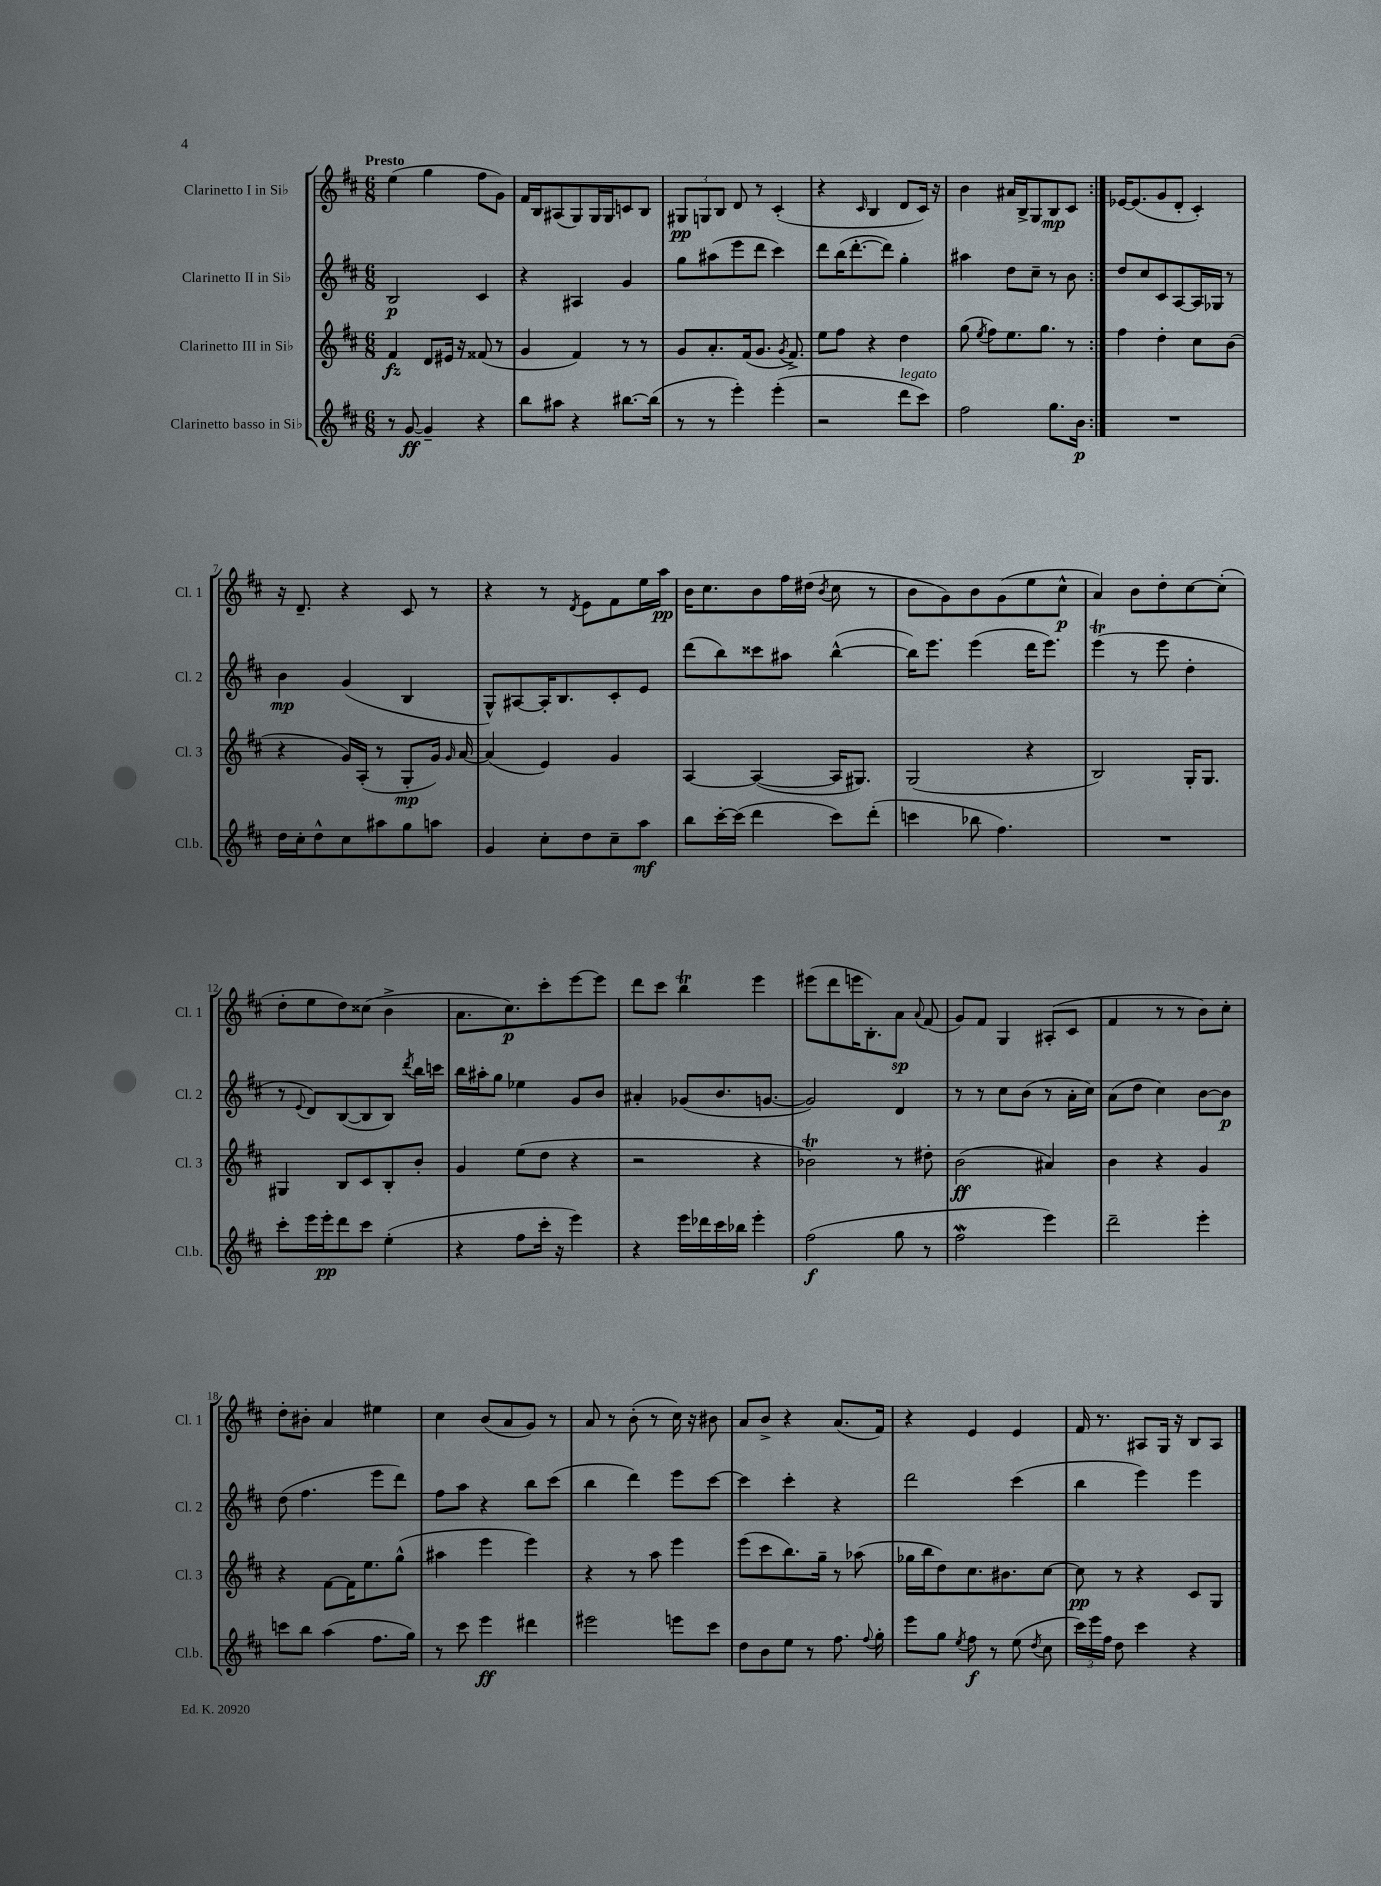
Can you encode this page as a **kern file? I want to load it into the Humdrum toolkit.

**kern	**dynam	**kern	**dynam	**kern	**dynam	**kern	**dynam
*part4	*part4	*part3	*part3	*part2	*part2	*part1	*part1
*staff4	*staff4	*staff3	*staff3	*staff2	*staff2	*staff1	*staff1
*I"Clarinetto basso in Si♭	*	*I"Clarinetto III in Si♭	*	*I"Clarinetto II in Si♭	*	*I"Clarinetto I in Si♭	*
*I'Cl.b.	*	*I'Cl. 3	*	*I'Cl. 2	*	*I'Cl. 1	*
*clefG2	*	*clefG2	*	*clefG2	*	*clefG2	*
*k[f#c#]	*	*k[f#c#]	*	*k[f#c#]	*	*k[f#c#]	*
*M6/8	*	*M6/8	*	*M6/8	*	*M6/8	*
=1	=1	=1	=1	=1	=1	=1	=1
!	!	!	!	!	!	!LO:TX:a:B:t=Presto	!
8r	.	4f#/	fz	2B/	p	(4ee\	.
[8g/	ff	.	.	.	.	.	.
4g~/]	.	8d/L	.	.	.	4gg\	.
.	.	16e#X/Jk	.	.	.	.	.
.	.	16r	.	.	.	.	.
4r	.	(8f##X/	.	4c#/	.	8ff#\L	.
.	.	8r	.	.	.	8g\J)	.
=2	=2	=2	=2	=2	=2	=2	=2
8bb\L	.	4g/	.	4r	.	16f#/LL	.
.	.	.	.	.	.	16B/J	.
8aa#X\J	.	.	.	.	.	(8A#X/	.
4r	.	4f#/)	.	4A#X/	.	8G/)	.
.	.	.	.	.	.	16G/L	.
.	.	.	.	.	.	16G/J	.
[8.bb#X\L	.	8r	.	4g/	.	8cn/	.
.	.	8r	.	.	.	8B/J	.
(16bb#\Jk]	.	.	.	.	.	.	.
=3	=3	=3	=3	=3	=3	=3	=3
8r	.	8g/L	.	8gg\L	.	12G#X/L	pp
.	.	.	.	.	.	12Gn/	.
8r	.	8.a'/	.	(8aa#X\	.	.	.
.	.	.	.	.	.	12B/J	.
4eee'\)	.	.	.	8eee\	.	8d/	.
.	.	(16f#/k	.	.	.	.	.
.	.	8.g/J	.	8ddd\J	.	8r	.
(4eee'\	.	.	.	4ccc#\)	.	(4c#'/	.
.	.	8qg/	.	.	.	.	.
.	.	8.f#^/)	.	.	.	.	.
=4	=4	=4	=4	=4	=4	=4	=4
2r	.	8ee\L	.	8ddd\L	.	4r	.
.	.	8ff#\J	.	(16bb\K	.	.	.
.	.	.	.	[8.ddd'\	.	.	.
.	.	.	.	.	.	16qqc#/	.
.	.	4r	.	.	.	4B/	.
.	.	.	.	8ddd\J])	.	.	.
!LO:TX:a:i:t=legato	!	!	!	!	!	!	!
8ddd\L	.	4dd\	.	4gg'\	.	8d/L	.
8ccc#\J)	.	.	.	.	.	16c#/Jk)	.
.	.	.	.	.	.	16r	.
=5	=5	=5	=5	=5	=5	=5	=5
2ff#\	.	(8gg\	.	4aa#X\	.	4b\	.
.	.	8qee/	.	.	.	.	.
.	.	8ff#\L)	.	.	.	.	.
.	.	8.ee\	.	8dd\L	.	16a#X/LL	.
.	.	.	.	.	.	16B^/J	.
.	.	.	.	8cc#~\J	.	8G/	.
.	.	8.gg\J	.	.	.	.	.
8.gg\L	.	.	.	8r	.	8B/	mp
.	.	8r	.	8b\	.	8c#/J	.
16b\Jk	p	.	.	.	.	.	.
=6:|!	=6:|!	=6:|!	=6:|!	=6:|!	=6:|!	=6:|!	=6:|!
2.r	.	4ff#\	.	8dd/L	.	[16e-X/KL	.
.	.	.	.	.	.	(8.e-/]	.
.	.	.	.	8cc#/	.	.	.
.	.	4dd'\	.	8c#/	.	8g/	.
.	.	.	.	[8A/	.	8d'/J	.
.	.	8cc#\L	.	16A/L]	.	4c#'/)	.
.	.	.	.	16G-X/JJ	.	.	.
.	.	(8b\J	.	8r	.	.	.
!!LO:LB:g=z
=7	=7	=7	=7	=7	=7	=7	=7
16dd\LL	.	4r	.	4b\	mp	16r	.
16cc#'\J	.	.	.	.	.	8.d~/	.
8dd^^\	.	.	.	.	.	.	.
8cc#\	.	16g/LL)	.	(4g/	.	4r	.
.	.	(16A'/JJ	.	.	.	.	.
8aa#X\	.	8r	.	.	.	.	.
8gg\	.	8G'/L	mp	4B/	.	8c#/	.
8aan\J	.	16g/Jk)	.	.	.	8r	.
.	.	16qqg/	.	.	.	.	.
.	.	[16a/	.	.	.	.	.
=8	=8	=8	=8	=8	=8	=8	=8
4g/	.	(4a/]	.	8G^^/L)	.	4r	.
.	.	.	.	[8A#X/	.	.	.
8cc#'\L	.	4e/)	.	16A#'/K]	.	8r	.
.	.	.	.	8.B/	.	.	.
.	.	.	.	.	.	8qd/	.
8dd\	.	.	.	.	.	8e\L	.
8cc#~\	.	4g/	.	8c#'/	.	8f#\	.
8aa\J	mf	.	.	8e/J	.	16ee\L	.
.	.	.	.	.	.	16aa\JJ	pp
=9	=9	=9	=9	=9	=9	=9	=9
8bb\L	.	[4A/	.	(8ddd\L	.	16b\KL	.
.	.	.	.	.	.	8.cc#\	.
[16ccc#'\L	.	.	.	8bb\)	.	.	.
(16ccc#\JJ]	.	.	.	.	.	.	.
4ddd\	.	(4A/_	.	8ccc##X\	.	8b\	.
.	.	.	.	8aa#X\J	.	16ff#\L	.
.	.	.	.	.	.	(16dd#X\JJ	.
.	.	.	.	.	.	8qb/	.
8ccc#\L)	.	16A/KL]	.	([4bb^^\	.	8cc#\	.
.	.	8.G#X/J)	.	.	.	.	.
(8ddd'\J	.	.	.	.	.	8r	.
=10	=10	=10	=10	=10	=10	=10	=10
4cccn\	.	(2G/	.	16bb\KL])	.	8b\L	.
.	.	.	.	8.eee\J	.	.	.
.	.	.	.	.	.	8g\)	.
8bb-X\	.	.	.	(4eee\	.	8b\	.
4.ff#\)	.	.	.	.	.	(8g\	.
.	.	4r	.	16ddd\KL	.	8ee\	.
.	.	.	.	8.eee\J)	.	.	.
.	.	.	.	.	.	8cc#^^\J	p
=11	=11	=11	=11	=11	=11	=11	=11
2.r	.	2B/)	.	(4eeeT\	.	4a/)	.
.	.	.	.	8r	.	8b\L	.
.	.	.	.	8eee\	.	8dd'\	.
.	.	16G'/KL	.	4dd'\	.	[8cc#\	.
.	.	8.G/J	.	.	.	.	.
.	.	.	.	.	.	(8cc#'\J]	.
!!LO:LB:g=z
=12	=12	=12	=12	=12	=12	=12	=12
8ccc#'\L	.	4G#X/	.	8r	.	8dd'\L	.
.	.	.	.	8qqe/	.	.	.
16eee\L	.	.	.	8d/L)	.	8ee\	.
16eee'\J	pp	.	.	.	.	.	.
8ddd\	.	8B/L	.	([8B/	.	8dd\)	.
8ccc#\J	.	8c#/	.	8B/]	.	(8cc##X\J	.
(4ee'\	.	8B'/	.	8B/J)	.	4b^\	.
.	.	.	.	8qddd/	.	.	.
.	.	8b'/J	.	16bb\LL	.	.	.
.	.	.	.	16cccn\JJ	.	.	.
=13	=13	=13	=13	=13	=13	=13	=13
4r	.	4g/	.	16bb\LL	.	8.a\L	.
.	.	.	.	16aa#X'\J	.	.	.
.	.	.	.	8gg\J	.	.	.
.	.	.	.	.	.	8.cc#\)	p
8ff#\L	.	(8ee\L	.	4ee-X\	.	.	.
16ccc#'\Jk	.	8dd\J	.	.	.	8ccc#'\	.
16r	.	.	.	.	.	.	.
4eee\)	.	4r	.	8g/L	.	[8eee\	.
.	.	.	.	8b/J	.	8eee\J]	.
=14	=14	=14	=14	=14	=14	=14	=14
4r	.	2r	.	4a#X'/	.	8ddd\L	.
.	.	.	.	.	.	8ccc#\J	.
16eee\LL	.	.	.	(8g-X/L	.	4bbT\	.
16ddd-X\	.	.	.	.	.	.	.
16ccc#\	.	.	.	8.b/	.	.	.
16bb-X\JJ	.	.	.	.	.	.	.
4eee'\	.	4r	.	.	.	4eee\	.
.	.	.	.	[8.gn/J	.	.	.
=15	=15	=15	=15	=15	=15	=15	=15
(2ff#\	f	2b-XT\)	.	2g/])	.	(8eee#X\L	.
.	.	.	.	.	.	8ddd\	.
.	.	.	.	.	.	16eeen\K	.
.	.	.	.	.	.	8.B'\)	.
8gg\	.	8r	.	4d/	.	8a\J	sp
.	.	.	.	.	.	8qqa/	.
8r	.	8dd#X'\	.	.	.	(8f#/	.
=16	=16	=16	=16	=16	=16	=16	=16
2ff#W\	.	(2b\	ff	8r	.	8g/L)	.
.	.	.	.	8r	.	8f#/J	.
.	.	.	.	8cc#\L	.	4G/	.
.	.	.	.	(8b\J	.	.	.
4eee\)	.	4a#X/)	.	8r	.	(8A#X'/L	.
.	.	.	.	16a'\LL	.	8c#/J	.
.	.	.	.	16cc#\JJ)	.	.	.
=17	=17	=17	=17	=17	=17	=17	=17
2ddd~\	.	4b\	.	(8a\L	.	4f#/	.
.	.	.	.	8dd\J	.	.	.
.	.	4r	.	4cc#\)	.	8r	.
.	.	.	.	.	.	8r	.
4eee'\	.	4g/	.	[8b\L	.	8b\L)	.
.	.	.	.	8b\J]	p	8cc#'\J	.
!!LO:LB:g=z
=18	=18	=18	=18	=18	=18	=18	=18
8cccn\L	.	4r	.	(8dd\	.	8dd'\L	.
8bb\J	.	.	.	4.ff#\	.	8b#X'\J	.
(4aa\	.	[8f#\L	.	.	.	4a/	.
.	.	16f#\K]	.	.	.	.	.
.	.	8.ee\	.	.	.	.	.
8.ff#\L	.	.	.	8eee\L	.	4ee#X\	.
.	.	(8gg^^\J	.	8ddd\J)	.	.	.
16gg\Jk)	.	.	.	.	.	.	.
=19	=19	=19	=19	=19	=19	=19	=19
8r	.	4aa#X\	.	8ff#\L	.	4cc#\	.
8ccc#\	.	.	.	8aa\J	.	.	.
4eee\	ff	4eee\	.	4r	.	(8b/L	.
.	.	.	.	.	.	8a/	.
4ddd#X\	.	4eee\)	.	8bb\L	.	8g/J)	.
.	.	.	.	(8ccc#\J	.	8r	.
=20	=20	=20	=20	=20	=20	=20	=20
2eee#X\	.	4r	.	4bb\	.	8a/	.
.	.	.	.	.	.	8r	.
.	.	8r	.	4ddd\)	.	(8b'\	.
.	.	8aa\	.	.	.	8r	.
8eeen\L	.	4eee\	.	8eee\L	.	16cc#\)	.
.	.	.	.	.	.	16r	.
8ccc#\J	.	.	.	[8ccc#\J	.	8b#X\	.
=21	=21	=21	=21	=21	=21	=21	=21
8dd\L	.	(8eee\L	.	4ccc#\]	.	8a/L	.
8b\	.	8ccc#\	.	.	.	8b^/J	.
8ee\J	.	8.bb\)	.	4ccc#'\	.	4r	.
8r	.	.	.	.	.	.	.
.	.	16gg~\Jk	.	.	.	.	.
8.ff#\	.	8r	.	4r	.	(8.a/L	.
.	.	(8aa-X\	.	.	.	.	.
8qqff#/	.	.	.	.	.	.	.
16gg'\	.	.	.	.	.	16f#/Jk)	.
=22	=22	=22	=22	=22	=22	=22	=22
8eee\L	.	16gg-X\LL	.	2ddd\	.	4r	.
.	.	16bb\J	.	.	.	.	.
8gg\J	.	8dd\)	.	.	.	.	.
8qee/	.	.	.	.	.	.	.
8ff#\	f	8.cc#\	.	.	.	4e/	.
8r	.	.	.	.	.	.	.
.	.	8.b#X\	.	.	.	.	.
(8ee\	.	.	.	(4ccc#\	.	4e/	.
8qdd/	.	.	.	.	.	.	.
8cc#\	.	[8cc#\J	.	.	.	.	.
=23	=23	=23	=23	=23	=23	=23	=23
24ccc#\LL)	.	8cc#\]	pp	4bb\	.	16f#/	.
24eee\	.	.	.	.	.	.	.
.	.	.	.	.	.	8.r	.
24ff#\JJ	.	.	.	.	.	.	.
8dd\	.	8r	.	.	.	.	.
4ccc#\	.	4r	.	4eee\)	.	8A#X/L	.
.	.	.	.	.	.	16G/Jk	.
.	.	.	.	.	.	16r	.
4r	.	8c#/L	.	4eee\	.	8B/L	.
.	.	8G/J	.	.	.	8A#/J	.
==	==	==	==	==	==	==	==
*-	*-	*-	*-	*-	*-	*-	*-
